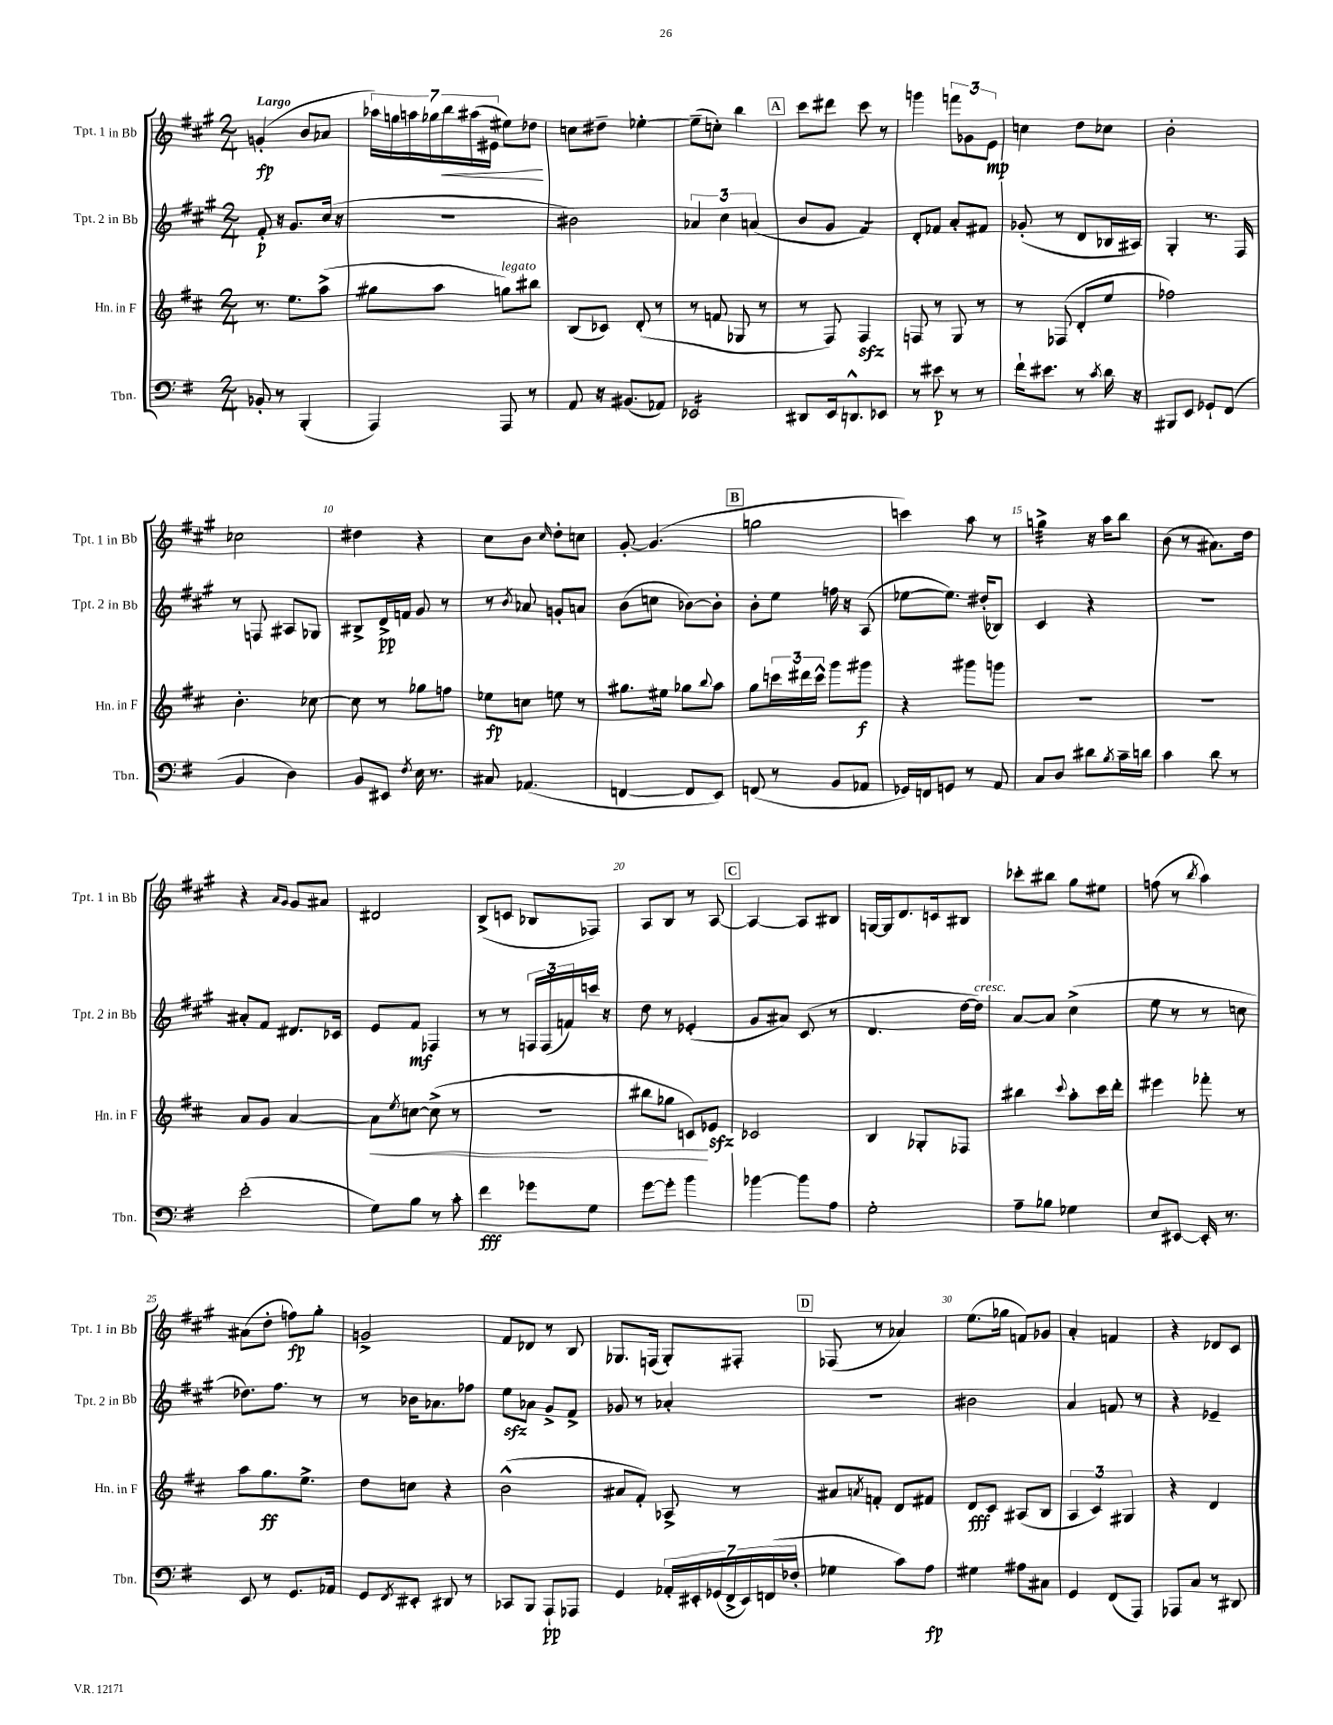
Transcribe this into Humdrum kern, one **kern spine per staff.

**kern	**kern	**kern	**kern
*staff4	*staff3	*staff2	*staff1
*clefF4	*clefG2	*clefG2	*clefG2
*k[f#]	*k[f#c#]	*k[f#c#g#]	*k[f#c#g#]
*M2/4	*M2/4	*M2/4	*M2/4
8BB-'	8.r	8f#'	(4g'
8r	.	16r	.
.	8.ee	8.g#	.
(4BBB'	.	.	8b
.	(8aa^	(16cc#	8a-
.	.	16r	.
=	=	=	=
4AAA)	8gg#	2r	28aa-)
.	.	.	28gg
.	.	.	28aa
.	.	.	28gg-
.	8aa	.	.
.	.	.	28bb
.	.	.	(28aa#
.	.	.	28e#
8AAA	8gg)	.	8ee#)
8r	8bb#	.	8dd-
=	=	=	=
8AA	(8B	2b#)	8cc
16r	8c-)	.	8dd#~
(8.BB#	.	.	.
.	(8d'	.	[4ee-'
8AA-)	8r	.	.
=	=	=	=
2EE-	8r	6a-	(8ee-~]
.	8f	.	8cc')
.	.	6cc#	.
.	8G-	.	4bb
.	.	(6a	.
.	8r	.	.
=	=	=	=
8DD#	8r	8b	8ccc#
16EE	8F#)	8g#	8ddd#
8.DD^^	.	.	.
.	4F#	4f#)	8ccc#
8EE-	.	.	8r
=	=	=	=
8r	8F	8d'	4ggg
8e#	8r	8f-	.
8r	8G	8a'	12fff
.	.	.	12g-
8r	8r	8f#	.
.	.	.	12e
=	=	=	=
16f#`	8r	(8g-'	4cc
8.e#	.	.	.
.	(8F-	8r	.
8r	8d'	8d	8dd
8qc	.	.	.
16d	8ee	16B-	8cc-
16r	.	16A#)	.
=	=	=	=
8BBB#	2ff-)	4G#'	2b'
8EE	.	.	.
8GG-`	.	8.r	.
(8FF#	.	.	.
.	.	16F#	.
=	=	=	=
4BB	4.b'	8r	2cc-
.	.	8F	.
4D)	.	8A#	.
.	[8cc-	8G-	.
=	=	=	=
8BB	8cc-]	8B#^	4dd#
8EE#	8r	16d^	.
.	.	16f	.
8qF#	.	.	.
16E	8gg-	8g#	4r
8.r	.	.	.
.	8ff	8r	.
=	=	=	=
8C#	8ee-	8r	8cc#
.	.	8qb	.
(4.AA-	8cc	8a-	8b
.	.	.	16qqcc#
.	8ee	8g'	8dd'
.	8r	8a	8cc
=	=	=	=
[4FF	8.gg#	(8b	[8g#'
.	.	8cc	(4.g#]
.	16ee#	.	.
8FF]	8gg-	[8b-)	.
.	8qqbb	.	.
8EE)	8aa	8b-']	.
=	=	=	=
(8FF	8gg	8b'	2gg
8r	24ccc	8ee	.
.	24ddd#	.	.
.	24ccc^^	.	.
8BB	8ggg	16ff	.
.	.	16r	.
8AA-	8ggg#	(8A	.
=	=	=	=
16GG-)	4r	[8ee-	4ccc)
16FF	.	.	.
8GG	.	8.ee-])	.
8r	8ggg#	.	8aa
.	.	(16dd#'	.
8AA	8ggg	8B-)	8r
=	=	=	=
8C	2r	4c#	4gg^
8D	.	.	.
8d#	.	4r	16r
.	.	.	16aa
8qB	.	.	.
16c~	.	.	8bb
16d	.	.	.
=	=	=	=
4c	2r	2r	(8b
.	.	.	8r
8d	.	.	8.a#)
8r	.	.	.
.	.	.	16dd
=	=	=	=
(2e'	8a	8a#'	4r
.	8g	8f#	.
.	.	.	16qqa
.	.	.	16qqg#
.	[4a	8.d#	8g#
.	.	.	8a#
.	.	16c-	.
=	=	=	=
8G)	8a]	8e	2d#
.	8qee	.	.
8B	[8cc	8f#	.
8r	(8cc^]	4F-	.
8c'	8r	.	.
=	=	=	=
4f#	2r	8r	(8B^
.	.	8r	8c
8g-	.	24F	8B-
.	.	(24F	.
.	.	24f)	.
8G	.	16ccc	8F-)
.	.	16r	.
=	=	=	=
[8g	8bb#	8dd	8A
8g']	8gg-	8r	8B
4b	8c)	(4e-'	8r
.	8e-	.	[8A
=	=	=	=
[4b-	2c-	8g#	4A_
.	.	8a#)	.
8b-]	.	(8c#	8A]
8A	.	8r	8B#
=	=	=	=
2G'	4B	4.d	[16G
.	.	.	16G]
.	.	.	8.d
.	8G-'	.	.
.	.	.	16c
.	8F-	[16dd	8B#
.	.	16dd])	.
=	=	=	=
8A~	4bb#	[8a	8ccc-'
8B-	.	8a]	8bb#
.	8qqccc#	.	.
4G-	8aa'	(4cc#^	8gg#
.	16ccc#	.	8ee#
.	16ddd'	.	.
=	=	=	=
8E	4eee#	8ee	(8ff
[8EE#	.	8r	8r
.	.	.	8qbb
16EE#']	8fff-'	8r	4aa)
8.r	.	.	.
.	8r	8cc	.
=	=	=	=
8EE	8aa	8.dd-)	(8a#
8r	8.gg	.	8dd'
.	.	8.ff#	.
8.GG	.	.	8ff)
.	8.ee^	.	.
.	.	8r	8gg#'
16AA-	.	.	.
=	=	=	=
8GG	8dd	8r	2g^
8qFF#	.	.	.
8EE#'	8cc	16b-	.
.	.	8.a-	.
8DD#	4r	.	.
8r	.	8ff-	.
=	=	=	=
8CC-	(2b^^	8ee	8f#
8BBB	.	8a-	8d-
8AAA`	.	8g#^	8r
8AAA-	.	8f#^	8B
=	=	=	=
4GG	8a#	8g-	8.G-
.	8f#')	8r	.
.	.	.	(16F
28AA-'	8A-^	4a-'	8G-')
28EE#'	.	.	.
(28GG-	.	.	.
28FF#^	.	.	.
.	8r	.	8F#'
28EE#)	.	.	.
(28FF	.	.	.
28F-'	.	.	.
=	=	=	=
4G-	8a#	2r	(8F-
.	8qa	.	.
.	8f'	.	8r
8c)	8d	.	4a-)
8A	8f#	.	.
=	=	=	=
4G#	8d	2b#	(8.ee
.	8c#	.	.
.	.	.	16gg-
8A#	(8A#	.	8f)
8C#	8B	.	8g-
=	=	=	=
4GG	6A	4a	4a'
.	6c#)	.	.
(8FF#	.	8f	4f
.	6G#	.	.
8AAA)	.	8r	.
=	=	=	=
8AAA-	4r	4r	4r
8C	.	.	.
8r	4d	4e-~	8d-
8DD#	.	.	8c#
==	==	==	==
*-	*-	*-	*-
